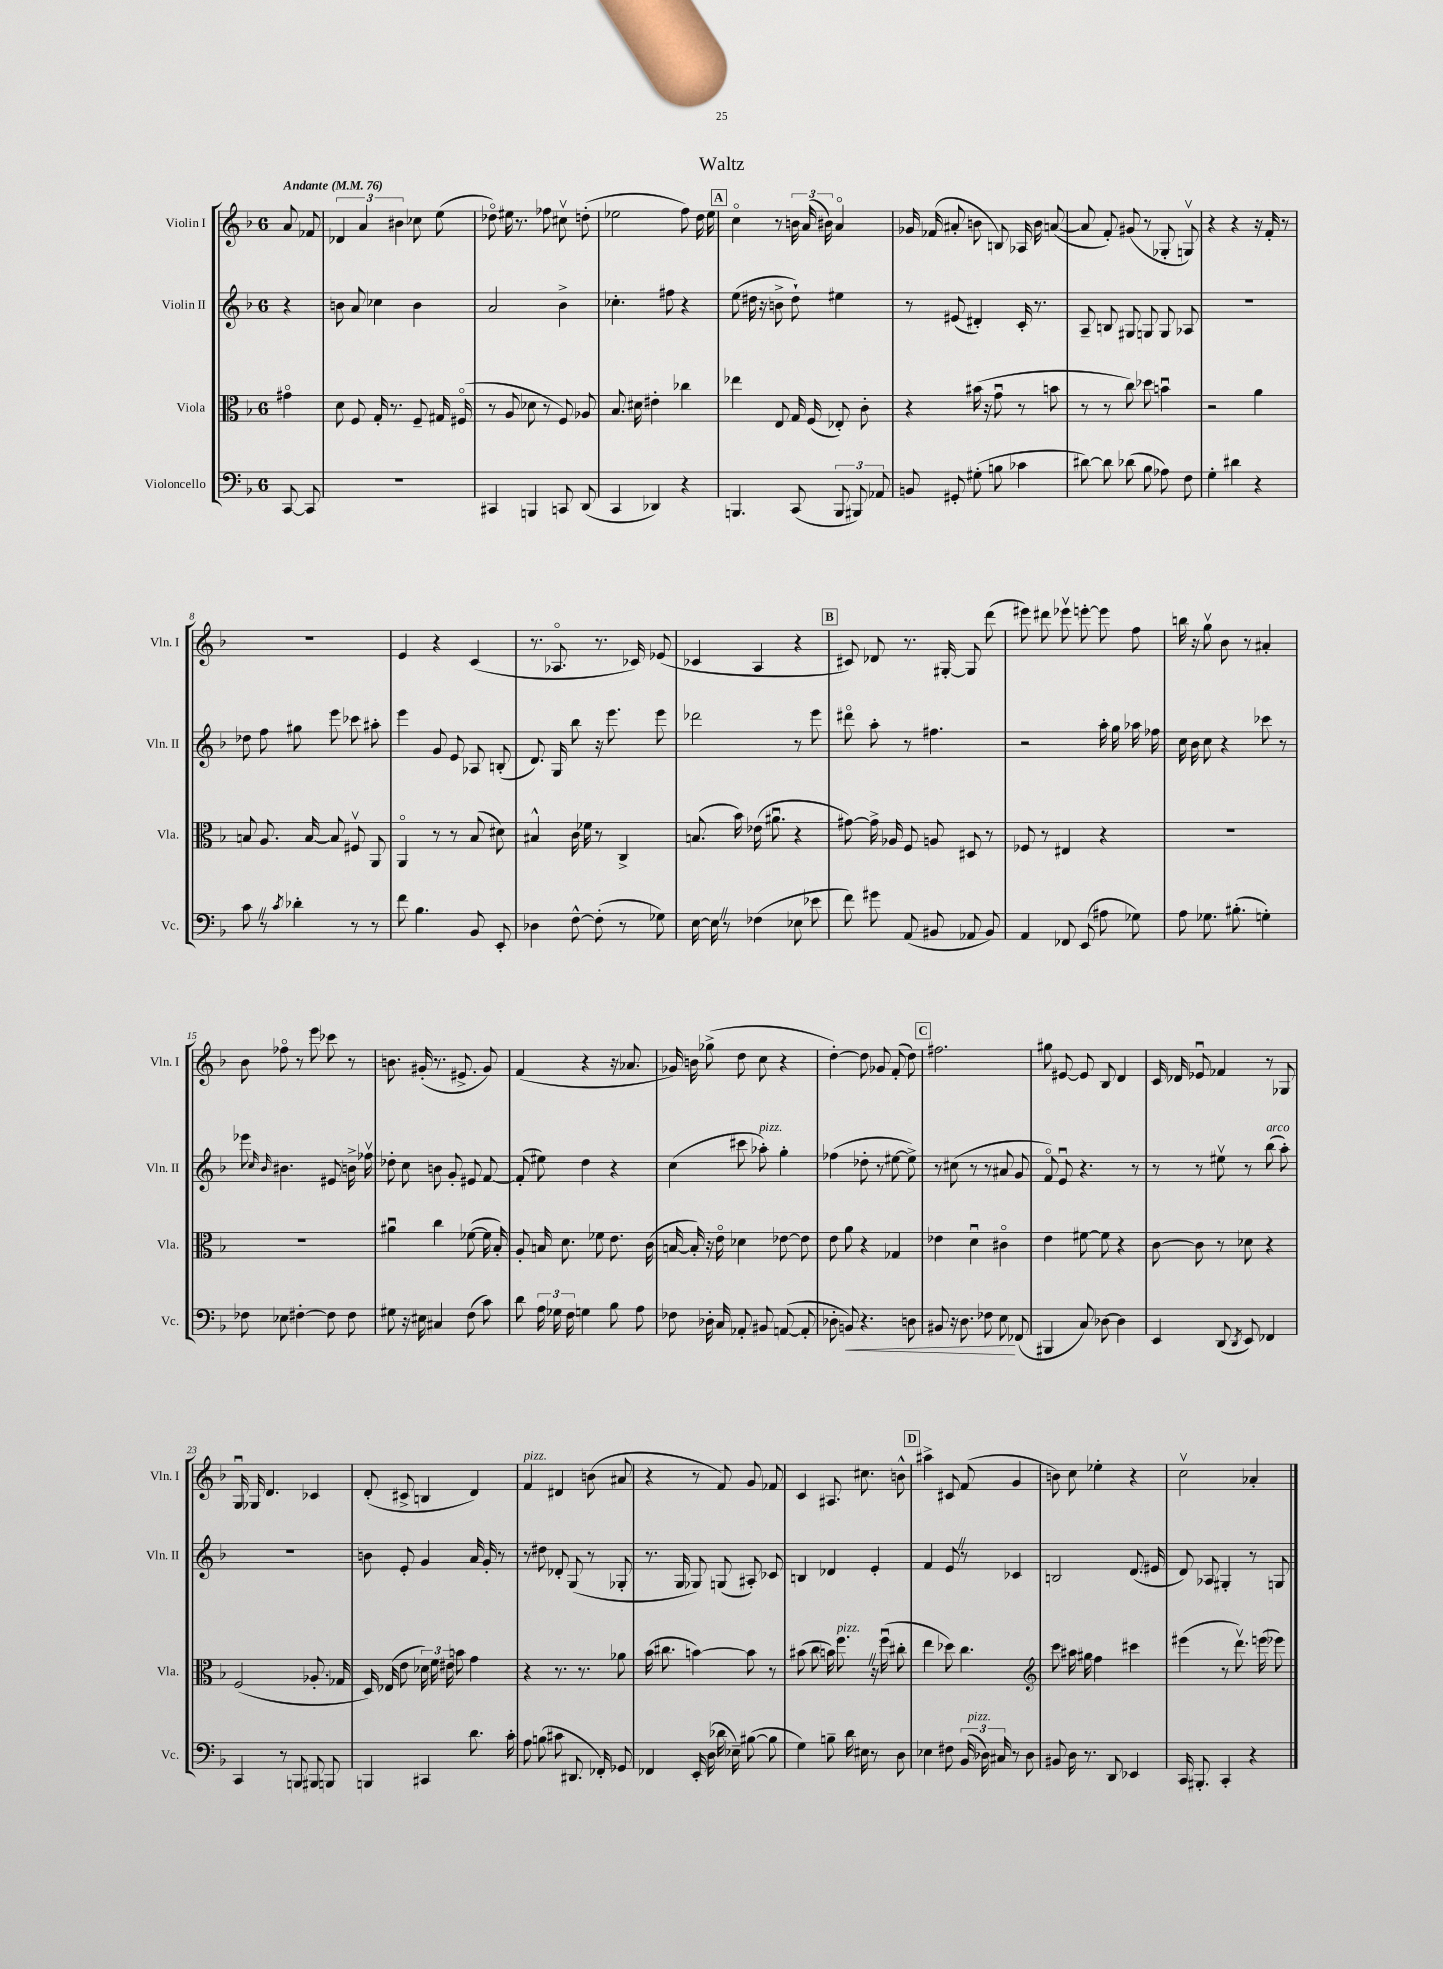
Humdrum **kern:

**kern	**kern	**kern	**kern
*staff4	*staff3	*staff2	*staff1
*clefF4	*clefC3	*clefG2	*clefG2
*k[b-]	*k[b-]	*k[b-]	*k[b-]
*M6/8	*M6/8	*M6/8	*M6/8
*MM76	*MM76	*MM76	*MM76
[8CC	4g#o	4r	8a
8CC]	.	.	8f-
=	=	=	=
2.r	8d	8b	6d-
.	8F	8a	.
.	.	.	6a
.	16G'	4cc-	.
.	8.r	.	.
.	.	.	6b#
.	8F~	4b	8cc-
.	16G#	.	(8ee
.	(16F#o	.	.
=	=	=	=
4CC#	8r	2a	8dd-o)
.	8A	.	16ee#
.	.	.	8.r
4BBB	8d-	.	.
.	8r	.	8ff-
8CC	8F)	4b-^	8cc#v
(8DD	8A-	.	(8dd'
=	=	=	=
4CC	8.B-	4.cc-'	2ee-
.	16d#	.	.
4DD-)	4e#'	.	.
.	.	8ff#	.
4r	4cc-	4r	8ff)
.	.	.	16dd
.	.	.	16ee-
=	=	=	=
4.BBB	4ee-	(8ee	4cco
.	.	16dd#	.
.	.	16r	.
.	8E	8b^	8r
(8CC	16G	8dd#`)	24b
.	.	.	(24a
.	(16F	.	.
.	.	.	24b#)
12BBB	8E-')	4ee#	4ao
12BBB#)	.	.	.
.	8c'	.	.
12AA-	.	.	.
=	=	=	=
8BB	4r	8r	16g-
.	.	.	(16f-
8GG#'	.	(8e#	8a#'
(8G#'	(16b#	4d#')	8b
.	16r	.	.
8B	8gu	.	8B)
4c-	8r	16c'	16A-
.	.	8.r	16b
.	8b	.	([8a
=	=	=	=
[8d#)	8r	8A~	8a]
8d#]	8r	8B	8f')
(8d-	8cc)	8G#	(8g#
8B-	8dd-	8G	8r
8A-)	4bu	8G	8G-'
8F	.	8A-	8Gv)
=	=	=	=
4G'	2r	2.r	4r
4d#	.	.	4r
4r	4a	.	16r
.	.	.	16f'
.	.	.	8r
=	=	=	=
8c	8B	8dd-	2.r
8r	8.A	8ff	.
8qc	.	.	.
4d-'	.	8gg#	.
.	[16B	.	.
.	8B]	8eee	.
8r	8F#v	8ccc-	.
8r	8AA	8aa#'	.
=	=	=	=
8f	4AAo	4eee	4e
4.B-	.	.	.
.	8r	8g	4r
.	8r	8e	.
8BB-	(8B-	8A-	(4c
8EE'	8d#)	(8B'	.
=	=	=	=
4D-	4B#^^	8.d)	8.r
.	.	16G	8.A-o
[8F^^	16c	8bb-	.
.	16f-	.	.
(8F']	8r	16r	8.r
.	.	8.eee	.
8r	4C^	.	.
.	.	.	16c-)
8G-)	.	8eee	(8e-
=	=	=	=
[16E	(8.B	2ddd-	4c-
16E]	.	.	.
8r	.	.	.
.	16b-)	.	.
(4F-	(16e-	.	4A
.	8.a#u	.	.
8E-	4r	8r	4r
8e-	.	8eee	.
=	=	=	=
8f)	[8g#)	8ddd#o	8c#)
8g#	16g#^]	8aa'	8d-
.	16A-	.	.
(8AA	8F	8r	8.r
8BB#	8A	4.ff#	.
.	.	.	[16G#'
8AA-	8D#	.	8G#]
8BB#)	8r	.	(8ddd
=	=	=	=
4AA	8F-	2r	8eee#)
.	8r	.	8ddd#
8FF-	4E#	.	8eee-v
(8EE	.	.	[8eee'
8A#	4r	16aa'	8eee]
.	.	16gg	.
8G-)	.	16aa-	8ff
.	.	16ff-	.
=	=	=	=
8A	2.r	16cc	16bb
.	.	16b-	16r
8.G-	.	8cc	8ggv
.	.	4r	8b-
(8.B#'	.	.	.
.	.	.	8r
4G')	.	8ccc-	4a#'
.	.	8r	.
=	=	=	=
8F-	2.r	8eee-	8b-
.	.	16qqcc	.
.	.	16qqb-	.
8E-	.	4.b#	8ff-o
[4F#'	.	.	8r
.	.	.	8eee
8F#]	.	8e#	8ccc-
8F#	.	16b^	8r
.	.	16ff-v	.
=	=	=	=
8G#	4a#u	8dd-'	8.b
16r	.	8cc	.
16E#	.	.	(16g#'
4C#	4cc	8b	8.r
.	.	8g'	.
.	.	.	8.e#^
(8F	([8f-	8e#	.
8c)	16f-]	[8f	8g#)
.	16B-')	.	.
=	=	=	=
8d	8A'	(8f']	(4f
24A	16B	8ee#)	.
24G-	.	.	.
.	8.d	.	.
24F	.	.	.
4G	.	4dd	4r
.	8f-	.	.
8B-	8.e	4r	16r
.	.	.	8.a-
8A	.	.	.
.	(16c	.	.
=	=	=	=
8F-	[16B	(4cc	16g-)
.	16B'])	.	16b
16D-'	16r	.	(8gg-^
16C	16eo	.	.
8AA-'	4d-	8ccc#	8dd
8BB#	.	8aa-')	8cc
([8AA	[8e-	4gg'	4r
8AA']	8e-]	.	.
=	=	=	=
8D-'	8e	(4ff-	[4dd')
8BB)	8a	.	.
4.r	4r	8dd-'	8dd]
.	.	8r	8g-
.	4G-	[8ee#	(8f'
8D	.	8ee#^])	8dd)
=	=	=	=
8BB#	4e-	8r	2.ff#
16r	.	(8cc#	.
8.D	.	.	.
.	4du	8r	.
8F-	.	8r	.
8E	4c#o	8a#	.
(8FF-	.	8g	.
=	=	=	=
4BBB#	4e	8fo)	8gg#
.	.	8eu	[8e#
8C)	[8f#	4.r	8e#]
[8D-	8f#]	.	8B-
4D-]	4r	.	4d
.	.	8r	.
=	=	=	=
4EE	[8c	8r	16c
.	.	.	16d-
.	8c]	8r	8e-u
(8DD	8r	8ee#v	4f-
8qDD	.	.	.
8EE)	8d-	8r	.
4FF-	4r	(8bb-	8r
.	.	8aa')	8G-
=	=	=	=
4CC	(2F	2.r	16Gu
.	.	.	16G-
.	.	.	4.d
8r	.	.	.
8BBB	.	.	.
8BBB#	8.A-'	.	4c-
8BBB	.	.	.
.	16G-	.	.
=	=	=	=
4BBB	16D)	8b	(8d'
.	(16E-	.	.
.	8e	8e'	8c#^
4CC#	24d-)	4g	4B
.	24f	.	.
.	24e#	.	.
.	8b	.	.
8.d	4g	16a	4d)
.	.	16g'	.
.	.	8r	.
16c'	.	.	.
=	=	=	=
8A	4r	8r	4f
(8B	.	8dd#	.
8c#	8.r	8d-'	4d#
8.DD#	.	(8G	.
.	8.r	.	.
.	.	8r	(8b
16FF-')	.	.	.
8GG-	8a-	8G-'	8a#
=	=	=	=
4FF-	(16b-	8.r	4r
.	8.cc#	.	.
.	.	16G	.
16EE'	[4b)	8G-)	8r
(16D	.	.	.
16d-	.	(8G	8f)
16E-~)	.	.	.
([8B#	8b]	8A#')	8g
8B#]	8r	8c-	8f-
=	=	=	=
4G)	(8b#	4B	4c
.	8cc	.	.
8B~	16b)	4d-	8.A#
.	8.ff	.	.
16d	.	.	.
16E#	.	.	8.cc#
8r	16r	4e'	.
.	(16ffu	.	.
8D	8cc#'	.	8b^^
=	=	=	=
4E-	4ee	4f	4aa#^
8F#	8dd-)	8e	8c#
(24BB-	4.cc	8r	(8f
24D-)	.	.	.
24C#	.	.	.
8r	.	4c-	4g
8D-	.	.	.
=	=	=	=
*	*clefG2	*	*
8BB#	8ccc	2B	8b)
16D	16aa#	.	8cc
8.r	16gg#	.	.
.	4ff	.	4ee-'
8DD	.	.	.
4EE-	4ccc#	(8.d	4r
.	.	16e#	.
=	=	=	=
16CC	(4eee#	8d)	2ccv
8.BBB#'	.	.	.
.	.	8A-	.
4CC'	8r	4G#'	.
.	8.dddv)	.	.
4r	.	8r	4a-'
.	(16eee	.	.
.	8eee-)	8G	.
==	==	==	==
*-	*-	*-	*-
